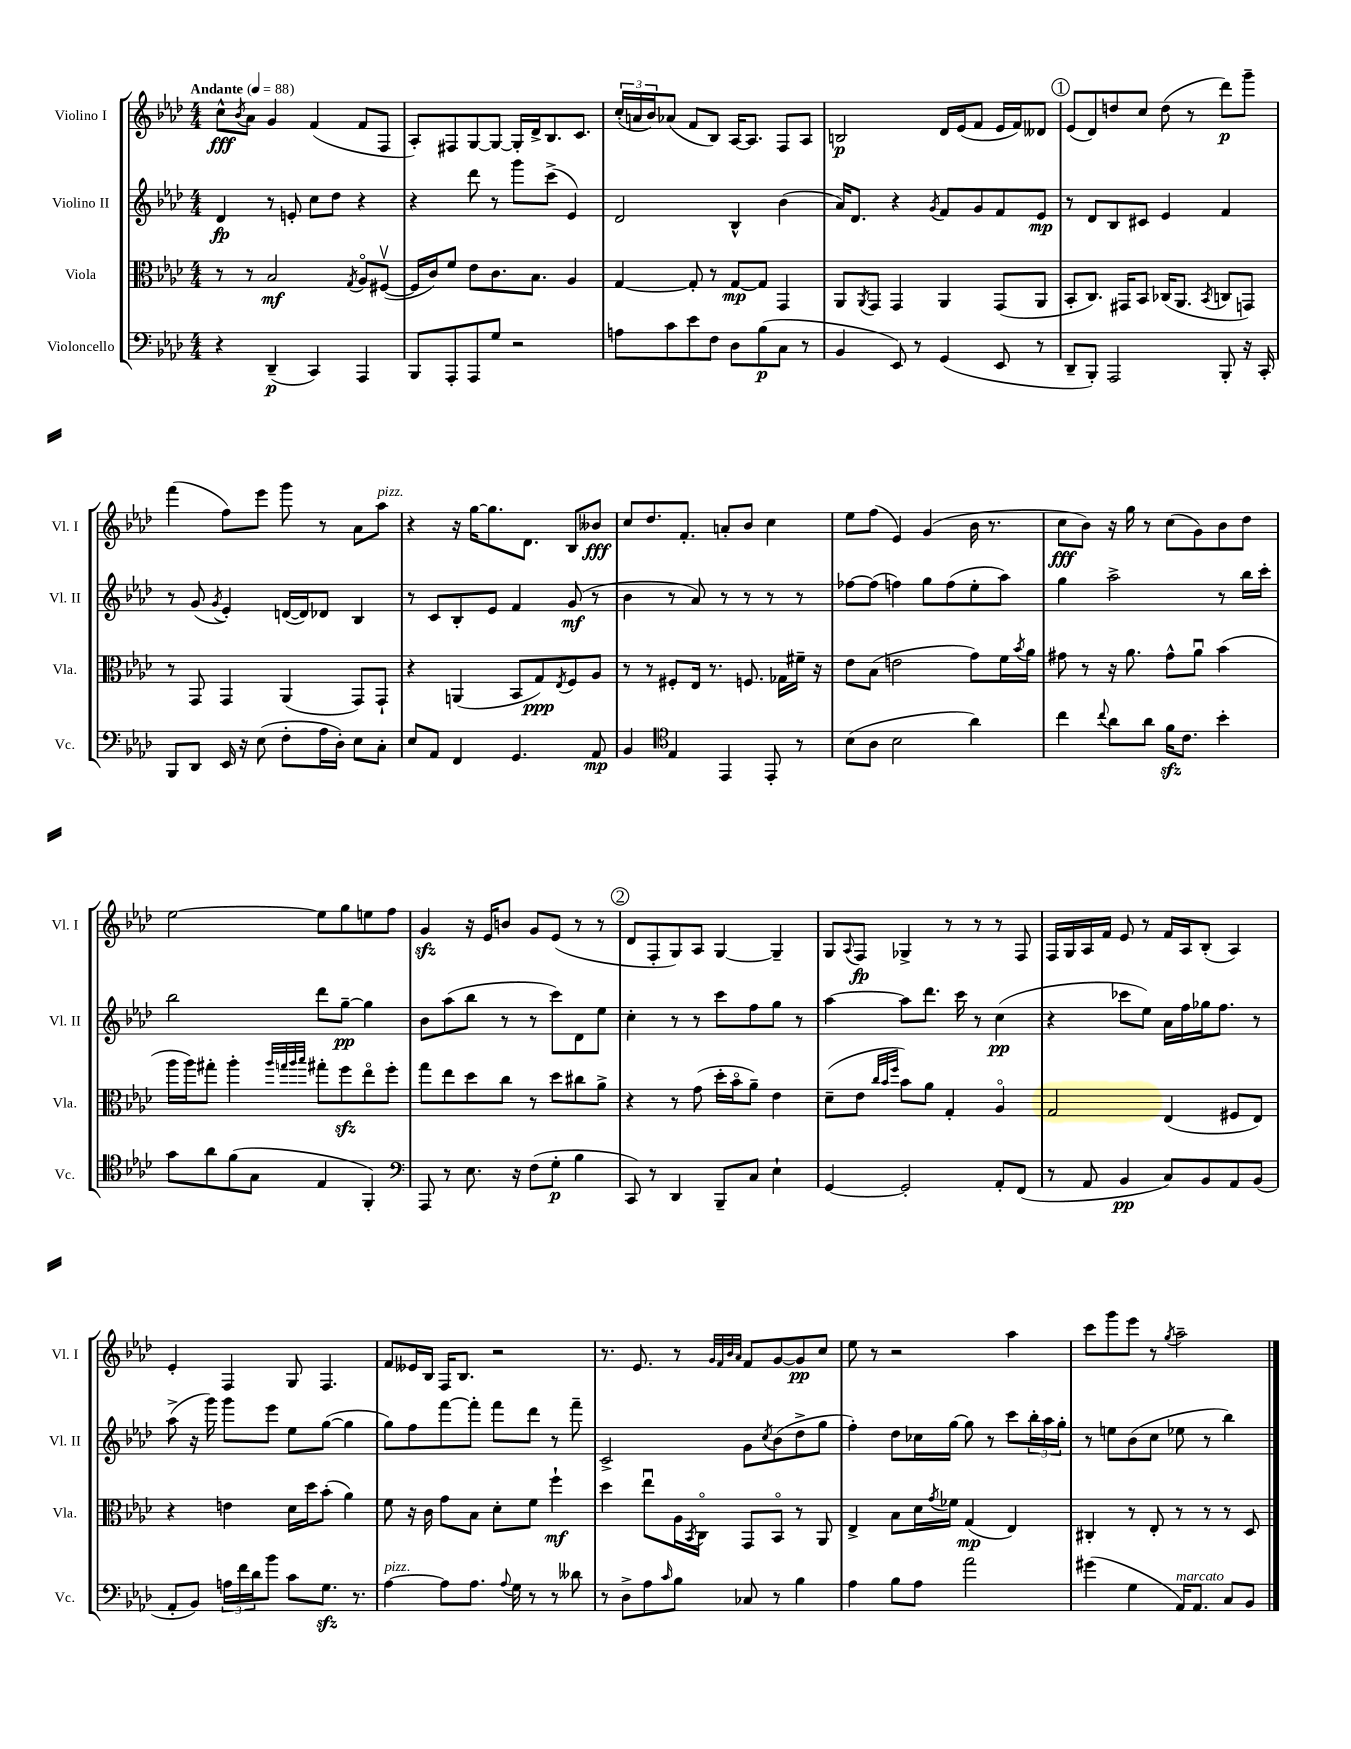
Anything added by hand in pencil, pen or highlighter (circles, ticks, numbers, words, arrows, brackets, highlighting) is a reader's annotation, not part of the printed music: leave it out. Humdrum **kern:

**kern	**kern	**kern	**kern
*staff4	*staff3	*staff2	*staff1
*clefF4	*clefC3	*clefG2	*clefG2
*k[b-e-a-d-]	*k[b-e-a-d-]	*k[b-e-a-d-]	*k[b-e-a-d-]
*M4/4	*M4/4	*M4/4	*M4/4
*MM88	*MM88	*MM88	*MM88
4r	8r	4d-/	8cc^^\L
.	.	.	8qb-/
.	8r	.	8a-\J
(4DD-~/	2B-/	8r	4g/
.	.	8e'/	.
4CC/)	.	8cc\L	(4f/
.	.	8dd-\J	.
.	8qG/	.	.
4AAA-/	8A-o/L	4r	8f/L
.	([8F#v/J	.	8F/J
=	=	=	=
8BBB-/L	16F#/]LL	4r	8A-'/L)
.	16c/J)	.	.
8AAA-'/	8f/J	.	8F#/
8AAA-/	8e-\L	8ddd-\	[8G/
8G/J	8.c\	8r	8G/_J
2r	.	8ggg\L	16G'/]LL
.	8.B-\J	.	16d-^/J
.	.	(8ccc^\J	8.B-/
.	4A-/	4e-/)	.
.	.	.	8.c/J
=	=	=	=
8A\L	[4G/	2d-/	(24cc'/LL
.	.	.	24a/
.	.	.	24b-/J)
8c\	.	.	(8a-/J
8e-\	8G'/]	.	8f/L
8F\J	8r	.	8B-/J)
8D-\L	[8G/L	4B-^^/	[16A-/LK
.	.	.	8.A-/]J
(8B-\	8G/]J	.	.
8C\J	4GG/	(4b-\	8F/L
8r	.	.	8A-/J
=	=	=	=
4BB-/	8AA-/L	16a-/LK)	2B/
.	.	8.d-/J	.
.	8qAA-/	.	.
.	8GG/J	.	.
8EE-/)	4GG/	4r	.
8r	.	.	.
.	.	8qg/	.
(4GG/	4AA-/	8f/L	16d-/LL
.	.	.	(16e-/J
.	.	8g/	8f/J
8EE-/	(8GG/L	8f/	16e-/LL
.	.	.	16f/J)
8r	8AA-/J	8e-/J	8d--/J
=	=	=	=
8DD-~/L	8BB-'/L	8r	(8e-/L
8BBB-'/J)	8.C/J)	8d-/L	8d-/)
2AAA-/	.	8B-/	8dd/
.	16GG#/LK	.	.
.	8BB-/J	8c#/J	8cc/J
.	(16C-/LK	4e-/	(8dd\
.	8.AA-/J	.	.
.	.	.	8r
.	8qBB-/	.	.
8BBB-'/	8C/L	4f/	8ddd-\L)
16r	8GG/J)	.	8ggg~\J
16CC'/	.	.	.
=	=	=	=
8BBB-/L	8r	8r	(4fff\
8DD-/J	8GG/	(8g/	.
.	.	8qg/	.
16EE-/	4GG/	4e-'/)	8ff\L)
16r	.	.	.
(8E-\	.	.	8eee-\J
8F'\L	(4AA-/	([16d/LL	8ggg\
.	.	16d/]J)	.
16A-\L	.	8d-/J	8r
16D-'\JJ)	.	.	.
8E-\L	8GG/L)	4B-/	8a-\L
8C'\J	8GG`/J	.	8aa-\J
=	=	=	=
8E-/L	4r	8r	4r
8AA-/J	.	8c/L	.
4FF/	(4AA/	8B-'/	16r
.	.	.	[16gg\LK
.	.	8e-/J	8.gg\]
4.GG/	8BB-/L	4f/	.
.	.	.	8.d-\J
.	8G/)	.	.
.	8qE-/	.	.
.	8F/	(8g/	8B-/L
8AA-/	8A-/J	8r	8b--/J
=	=	=	=
4BB-/	8r	4b-\	8cc/L
.	8r	.	8.dd-/
*clefC4	*	*	*
4E-/	8F#'/L	8r	.
.	.	.	8.f'/J
.	16E-/Jk	8a-/)	.
.	8.r	.	.
4EE-/	.	8r	8a'/L
.	8.F/	8r	8b-/J
8EE-'/	.	8r	4cc\
.	16G-\LL	.	.
8r	16f#~\JJ	8r	.
.	16r	.	.
=	=	=	=
(8B-\L	8e-\L	[8ff-\L	8ee-\L
8A-\J	(8B-\J	(8ff-\]J	(8ff\J
2B-\	2e\	4ff\)	4e-/)
.	.	8gg\L	(4g/
.	.	(8ff\	.
4a-\)	8g\L)	8ee-'\	16b-\
.	.	.	8.r
.	16f\L	8aa-\J)	.
.	8qb-/	.	.
.	16a-\JJ	.	.
=	=	=	=
4cc\	8g#\	4gg\	8cc\L
.	8r	.	8b-\J)
8qqcc/	.	.	.
8a-\L	16r	2aa-^\	16r
.	8.a-\	.	16gg\
8a-\J	.	.	8r
16f\LK	8g#^^\L	.	(8cc\L
8.c\J	.	.	.
.	8a-u\J	.	8g\)
4b-'\	(4b-\	8r	8b-\
.	.	16bb-\LL	8dd-\J
.	.	16ccc'\JJ	.
=	=	=	=
8g\L	16aa-\LL	2bb-\	[2ee-\
.	16aa-\J)	.	.
8a-\	8gg#'\J	.	.
(8f\	4aa-'\	.	.
8G\J	.	.	.
.	32qqaa-/LLL	.	.
.	32qqgg/	.	.
.	32qqaa-/	.	.
.	32qqbb-/JJJ	.	.
4E-/	8gg#'\L	8ddd-\L	8ee-\]L
.	8ff\	[8gg~\J	8gg\
4FF'/)	8ee-o\	4gg\]	8ee\
.	8ff'\J	.	8ff\J
=	=	=	=
*clefF4	*	*	*
8AAA-/	8gg\L	8b-\L	4g/
8r	8ee-\	(8aa-\	.
8.E-\	8dd-\	8bb-\J	16r
.	.	.	16e-/LK
.	8cc\J	8r	8b/J
16r	.	.	.
(8F\L	8r	8r	8g/L
8G'\J	8dd-\L	8ccc\L)	(8e-/J
4B-\	8cc#\	8d-\	8r
.	8a-^\J	8ee-\J	8r
=	=	=	=
8CC/)	4r	4cc'\	8d-/L
8r	.	.	8F'/
4DD-/	8r	8r	8G/)
.	(8g\	8r	8A-/J
8BBB-~/L	16dd-'\LL	8ccc\L	[4G/
.	16b-o\J	.	.
8C/J	8a-~\J)	8ff\	.
4E-`\	4e-\	8gg\J	4G~/]
.	.	8r	.
=	=	=	=
[4GG/	(8d-~\L	[4aa-\	8G/L
.	.	.	8qqA-/
.	8e-\J	.	8F/J
.	32qqcc/LLL	.	.
.	32qqb-/	.	.
.	32qqff/JJJ	.	.
2GG'/]	8b-\L)	8aa-\]L	4G-^/
.	8a-\J	8.ddd-\J	.
.	4G'/	.	8r
.	.	16ccc\	.
.	.	8r	8r
8AA-'/L	4A-o/	(4cc\	8r
(8FF/J	.	.	8F/
=	=	=	=
8r	2G/	4r	16F/LL
.	.	.	16G/
8AA-/	.	.	16A-/
.	.	.	16f/JJ
4BB-/	.	8ccc-\L	8e-/
.	.	8ee-\J)	8r
8C/L)	(4E-/	16a-\LL	16f/LL
.	.	16ff\	16A-/J
8BB-/	.	16gg-\J	(8B-'/J
.	.	8.ff\J	.
8AA-/	8F#/L	.	4A-/)
(8BB-/J	8E-/J)	8r	.
=	=	=	=
8AA-'/L	4r	(8aa-^\	4e-'/
8BB-/J)	.	16r	.
.	.	16ggg\)	.
24A\LL	4e\	8ggg\L	4F/
24f\	.	.	.
24d-\J	.	.	.
8b-\J	.	8eee-\J	.
8c\L	16d-\LL	8ee-\L	8G/
.	16dd-\J	.	.
8.G\J	(8b-'\J	([8gg\J	4.F/
.	4a-\)	4gg\]	.
8.r	.	.	.
=	=	=	=
[4A-\	8f\	8gg\L)	8f/L
.	16r	8ff\	16e--/L
.	16c\	.	16B-/JJ
8A-\]L	8g\L	[8fff\	16F/LK
.	.	.	8.B-/J
8.A-\J	8B-\J	8fff'\]J	.
.	8d-'\L	8fff\L	2r
8qqA-/	.	.	.
16G\	.	.	.
8r	8f\J	8ddd-\J	.
8r	4ff`\	8r	.
8d--\	.	8fff~\	.
=	=	=	=
8r	4dd-\	2c^/	8.r
8D-^\L	.	.	.
.	.	.	8.e-/
8A-\	8ee-u\L	.	.
16qqc/	.	.	.
8B-\J	16A-\L	.	8r
.	8qBB-/	.	.
.	16Co\JJ	.	.
.	.	.	32qqg/LLL
.	.	.	32qqf/
.	.	.	32qqb-/
.	.	.	32qqa-/JJJ
8C-/	8GG/L	8g\L	8f/L
.	.	8qcc/	.
8r	8BB-o/J	(8b-\	[8g/
4B-\	8r	8dd-^\	8g/]
.	8AA-/	8gg\J	8cc/J
=	=	=	=
4A-\	4E-^/	4ff'\)	8ee-\
.	.	.	8r
8B-\L	8B-\L	8dd-\L	2r
8A-\J	16d-\L	16cc-\L	.
.	8qg/	.	.
.	16f-\JJ	[16gg\JJ	.
2a-\	(4G/	8gg\]	.
.	.	8r	.
.	4E-/)	8ccc\L	4aa-\
.	.	24bb-'\L	.
.	.	24aa-\	.
.	.	24gg'\JJ	.
=	=	=	=
(4g#\	4C#'/	8r	8ccc\L
.	.	8ee\L	8ggg\
4G\	8r	(8b-\	8eee-\J
.	8E-'/	8cc\J	8r
.	.	.	8qgg/
16AA-/LK)	8r	8ee-\	2aa-~\
8.AA-/J	.	.	.
.	8r	8r	.
8C/L	8r	4bb-\)	.
8BB-/J	8D-/	.	.
==	==	==	==
*-	*-	*-	*-
